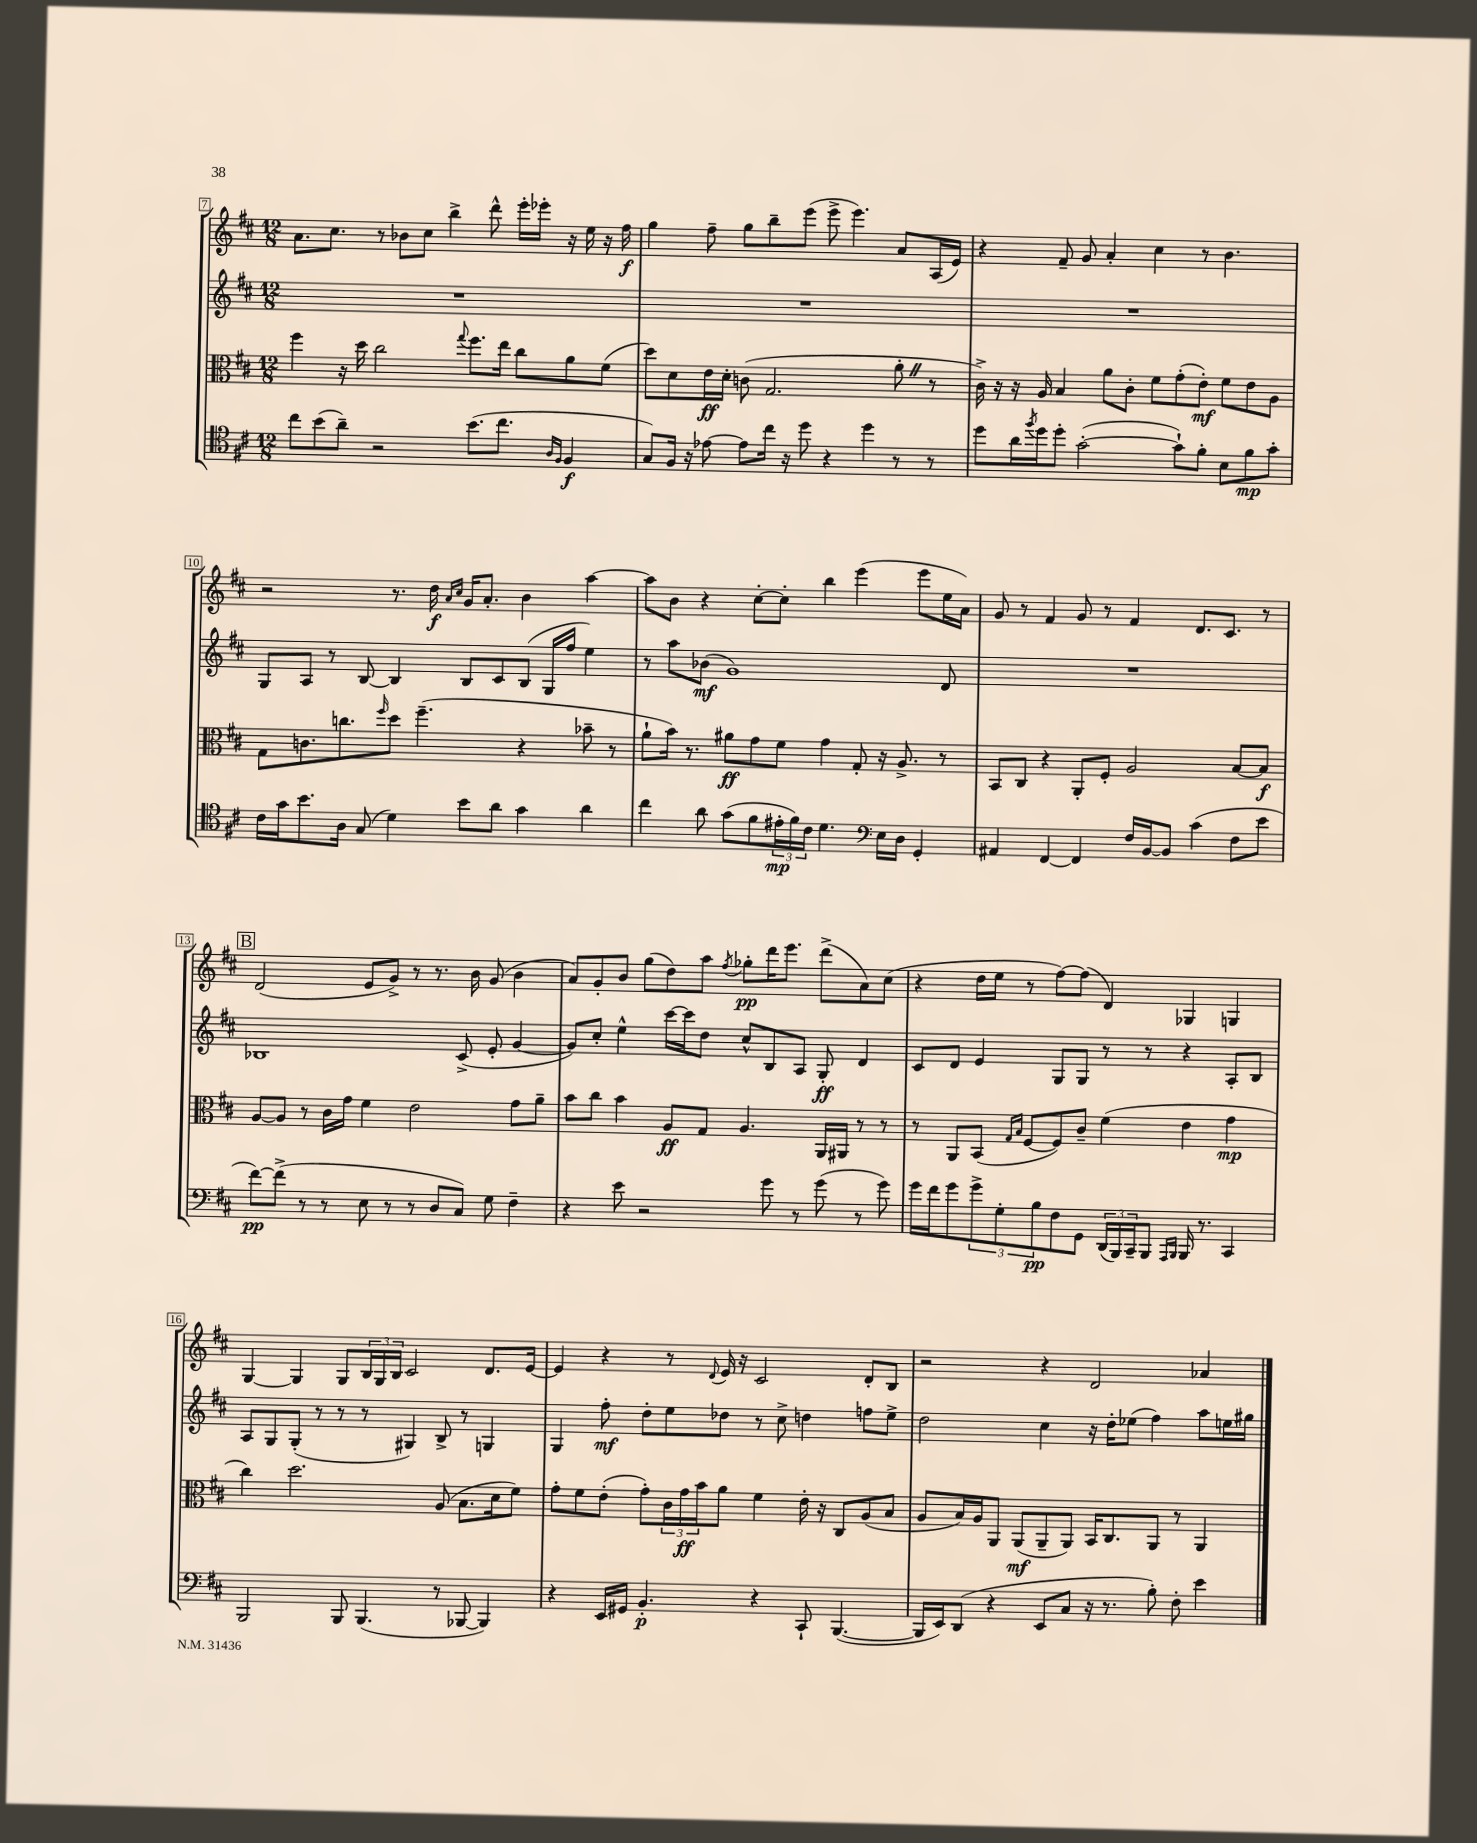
<<
\new StaffGroup <<
\new Staff = "s0" {
    \clef treble \key d \major \numericTimeSignature \time 12/8
    a'8. cis''8. r8 bes'8 cis''8 b''4-> d'''8-^ e'''16-. ees'''16-. r16 e''16 r16 fis''16\f |
    g''4 fis''8-- g''8 b''8-- e'''8( e'''8-> e'''4.) a'8 a16( e'16) |
    r4 fis'8-- g'8 a'4-. cis''4 r8 b'4. |
    r2 r8. d''16\f \grace { a'16 cis''16 } g'16 a'8.-. b'4 a''4~ |
    a''8 b'8 r4 cis''8~-. cis''8-. b''4 e'''4( e'''8 e''16 a'16) |
    g'8 r8 fis'4 g'8 r8 fis'4 d'8. cis'8. r8 |
    \mark \markup { \box "B" } d'2( e'8 g'8->) r8 r8. b'16 g'8( b'4 |
    a'8) g'8-. b'8 g''8( d''8) a''8 \acciaccatura { fis''8 } ges''8-.\pp d'''16 e'''8. d'''8->( a'8) cis''8( |
    r4 d''16 e''16 r8 fis''8~) fis''8( d'4) ges4 g4 |
    g4~ g4 g8 \tuplet 3/2 { b16 g16 b16 } cis'2 d'8. e'16~ |
    e'4 r4 r8 \appoggiatura { d'8 } e'16 r16 cis'2 d'8-. b8 |
    r2 r4 d'2 aes'4 \bar "|." |
}
\new Staff = "s1" {
    \clef treble \key d \major \numericTimeSignature \time 12/8
    R1. |
    R1. |
    R1. |
    g8 a8 r8 b8~ b4 b8 cis'8 b8( g16 fis''16 e''4) |
    r8 a''8 bes'8\mf( g'1) d'8 |
    R1. |
    \mark \markup { \box "B" } bes1 cis'8->( e'8-. g'4~ |
    g'8) cis''8-. e''4-^ cis'''16~ cis'''16 d''8 cis''8-^ b8 a8 g8-.\ff d'4 |
    cis'8 d'8 e'4 g8 g8 r8 r8 r4 a8-. b8 |
    a8 g8 g8-.( r8 r8 r8 gis4) b8-> r8 g4 |
    g4 fis''8-.\mf d''8-. e''8 des''8 r8 cis''8-> d''4 f''8 e''8-> |
    d''2 cis''4 r16 d''16-. ees''8( fis''4) a''8 e''16 gis''16 \bar "|." |
}
\new Staff = "s2" {
    \clef alto \key d \major \numericTimeSignature \time 12/8
    fis''4 r16 d''16 cis''2 \appoggiatura { g''8 } fis''8. e''16 cis''8 a'8 fis'8( |
    d''8) d'8 e'16\ff d'16-. c'8( g2. a'8-. \once \override BreathingSign.text = \markup { \musicglyph "scripts.caesura.straight" } \breathe r8 |
    cis'16->) r16 r16 a16 b4 a'8 cis'8-. fis'8 g'8-.( e'8-.\mf) fis'8 e'8 a8 |
    g8 c'8. c''8. \grace { fis''16 } d''8 fis''4.--( r4 bes'8-- r8 |
    a'8-! b'16) r8. ais'8\ff g'8 fis'8 g'4 g8-. r16 a8.-> r8 |
    b,8 cis8 r4 a,8-. fis8-. a2 b8~ b8\f |
    \mark \markup { \box "B" } a8~ a8 r8 cis'16 g'16 fis'4 e'2 g'8 a'8-- |
    b'8 cis''8 b'4 a8\ff g8 a4. a,16 ais,16 r8 r8 |
    r8 a,8 b,8( \grace { g16 b16 } fis8~ fis8) cis'8-- fis'4( e'4 g'4\mp |
    cis''4) d''2. a8( b8. d'16 fis'8) |
    g'8-. fis'8 e'8-.( g'8-.) \tuplet 3/2 { cis'16 g'16\ff b'16 } a'8 fis'4 e'16-. r16 cis8 a8( b8 |
    a8 b16) a16 a,8 a,8\mf( a,8-- a,8) b,16 cis8. a,8 r8 a,4 \bar "|." |
}
\new Staff = "s3" {
    \clef tenor \key d \major \numericTimeSignature \time 12/8
    cis''8 b'8( a'8--) r2 b'8.( cis''8. \grace { a16 fis16 } fis4\f |
    g8) fis16 r16 ees'8~ ees'8 cis''16 r16 d''8 r4 d''4 r8 r8 |
    d''8 a'16 \acciaccatura { fis''8 } d''16 d''8-. g'2~-.( g'8-!) fis'8-. b8 fis'8\mp g'8-. |
    cis'16 g'16 b'8. a16 g8( d'4) b'8 a'8 g'4 a'4 |
    cis''4 a'8 g'8( fis'8 \tuplet 3/2 { eis'16-.\mp fis'16) cis'16 } d'4. \clef bass e16 d16 g,4-. |
    ais,4 fis,4~ fis,4 fis16 b,16~ b,8 cis'4( fis8 e'8 |
    \mark \markup { \box "B" } fis'8~\pp) fis'8->( r8 r8 e8 r8 r8 d8 cis8) g8 fis4-- |
    r4 e'8 r2 g'8 r8 g'8( r8 g'8) |
    g'16 fis'16 g'8 \tuplet 3/2 { g'8-> g8-. b8\pp } fis8 g,8 \tuplet 3/2 { d,16( b,,16) cis,16-- } b,,8 \grace { a,,16 b,,16 } b,,16 r8. cis,4 |
    b,,2 b,,8 b,,4.( r8 bes,,8~ bes,,4) |
    r4 e,16 gis,16 b,4.-.\p r4 cis,8-! b,,4.~( |
    b,,16 e,16) d,8( r4 e,8 cis8 r16 r8. b8-.) fis8-. e'4 \bar "|." |
}
>>
>>
\layout { \context { \Score currentBarNumber = #7 \override BarNumber.stencil = #(make-stencil-boxer 0.1 0.3 ly:text-interface::print) } }
